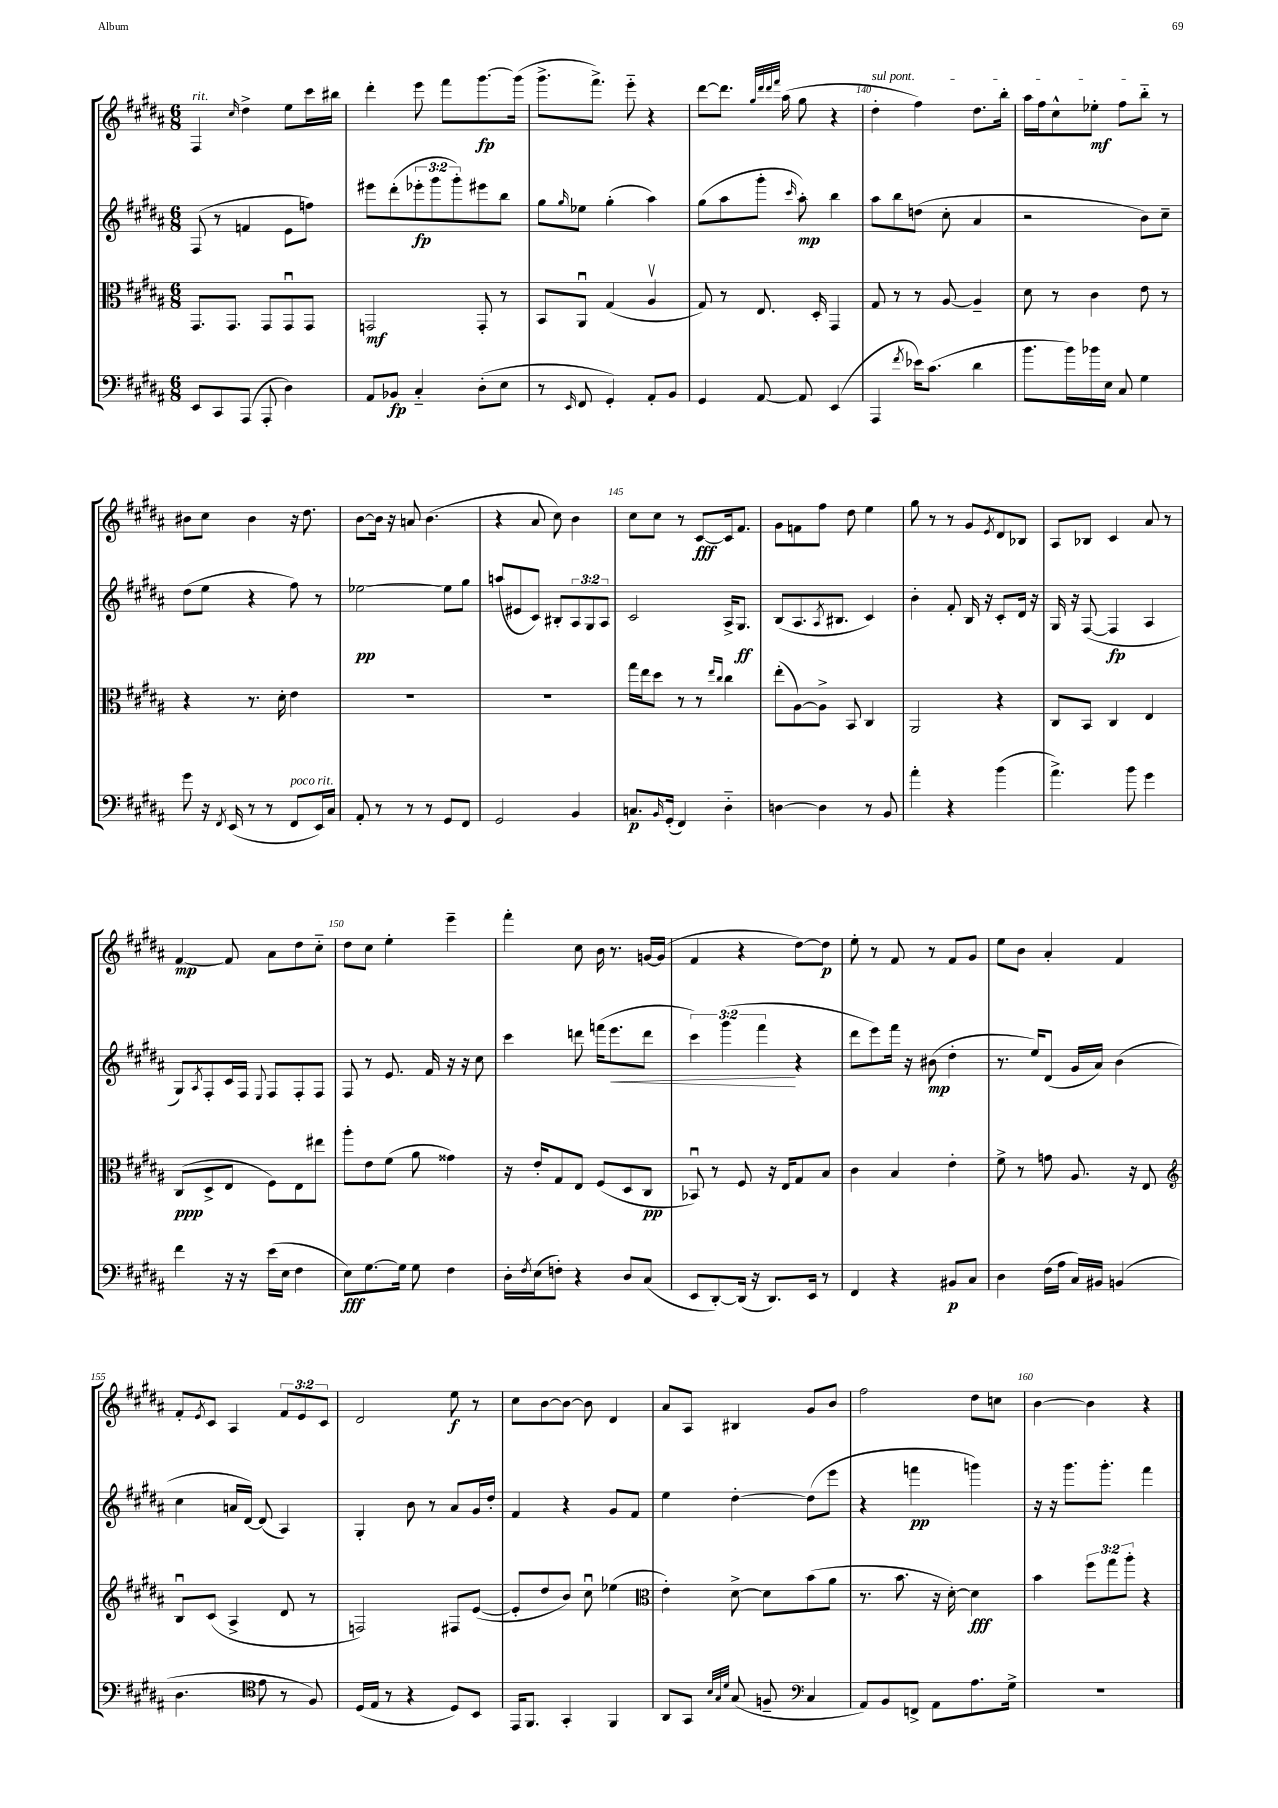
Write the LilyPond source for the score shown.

<<
\new StaffGroup <<
\new Staff = "s0" {
    \clef treble \key b \major \numericTimeSignature \time 6/8 \override Staff.TupletNumber.text = #tuplet-number::calc-fraction-text
    fis4^\markup { \italic "rit." } \grace { cis''16 } dis''4-> e''8 cis'''16 bis''16 |
    dis'''4-. e'''8 fis'''8 gis'''8.~\fp gis'''16( |
    gis'''8.-> fis'''8.->) e'''8-_ r4 |
    dis'''8~ dis'''8. \grace { gis''32 dis'''32 dis'''32 fis'''32 } ais''16( gis''8 r4 |
    \once \override TextSpanner.bound-details.left.text = \markup { \italic "sul pont." } dis''4-.\startTextSpan fis''4) dis''8. b''16-. |
    ais''16 fis''16 cis''8-^ ees''8-.\mf fis''8 b''8-_\stopTextSpan r8 |
    bis'8 cis''8 bis'4 r16 dis''8. |
    b'8~ b'16 r16 a'8 b'4.( |
    r4 ais'8 cis''8) b'4 |
    cis''8 cis''8 r8 cis'8~\fff cis'16 fis'8. |
    gis'8 f'8 fis''8 dis''8 e''4 |
    gis''8 r8 r8 gis'8 \acciaccatura { e'8 } dis'8 bes8 |
    ais8 bes8 cis'4 ais'8 r8 |
    fis'4~\mp fis'8 ais'8 dis''8 cis''8-_ |
    dis''8 cis''8 e''4-. e'''4-- |
    fis'''4-. cis''8 b'16 r8. g'16~ g'16( |
    fis'4 r4 dis''8~) dis''8\p |
    e''8-. r8 fis'8 r8 fis'8 gis'8 |
    e''8 b'8 ais'4-. fis'4 |
    fis'8-. \acciaccatura { e'8 } cis'8 ais4 \tuplet 3/2 { fis'8 e'8 cis'8 } |
    dis'2 e''8\f r8 |
    cis''8 b'8~ b'8~ b'8 dis'4 |
    ais'8 ais8 bis4 gis'8 b'8 |
    fis''2 dis''8 c''8 |
    b'4~ b'4 r4 \bar "|." |
}
\new Staff = "s1" {
    \clef treble \key b \major \numericTimeSignature \time 6/8 \override Staff.TupletNumber.text = #tuplet-number::calc-fraction-text
    fis8( r8 f'4 e'8 f''8) |
    eis'''8 dis'''8-.( \tuplet 3/2 { ees'''8-.\fp gis'''8 gis'''8-.) } eis'''8 b''8 |
    gis''8 \grace { gis''16 } ees''8 gis''4-.( ais''4) |
    gis''8( ais''8 gis'''8-. \grace { cis'''16 } ais''8-.\mp) b''4 |
    ais''8 b''8 d''8( cis''8-. ais'4 |
    r2 b'8) cis''8-- |
    dis''8( e''8 r4 fis''8) r8 |
    ees''2~\pp ees''8 gis''8 |
    a''8( eis'8 cis'8) bis8-. \tuplet 3/2 { ais8 gis8 ais8 } |
    cis'2 ais16-> gis8.\ff |
    b8( ais8. \acciaccatura { ais8 } bis8. cis'4) |
    b'4-. fis'8-. b16 r16 cis'8-. dis'16 r16 |
    gis16 r16 fis8~( fis4\fp ais4 |
    gis8) \acciaccatura { ais8 } fis8-. cis'16 fis16 \appoggiatura { e8 } fis8 fis8-. fis8 |
    fis8 r8 e'8. fis'16 r16 r16 cis''8 |
    cis'''4 d'''8 f'''16( e'''8.\< d'''8 |
    \tuplet 3/2 { cis'''4) gis'''4( fis'''4\! } r4 |
    dis'''8 e'''8) fis'''16 r16 bis'8\mp( dis''4-. |
    r8. e''16) dis'8( gis'16 ais'16) b'4( |
    cis''4 a'16 dis'16~) dis'8( ais4) |
    gis4-. b'8 r8 ais'8 gis'16 dis''16-. |
    fis'4 r4 gis'8 fis'8 |
    e''4 dis''4~-. dis''8( e'''8 |
    r4 f'''4\pp g'''4) |
    r16 r16 gis'''8. gis'''8.-. fis'''4 \bar "|." |
}
\new Staff = "s2" {
    \clef alto \key b \major \numericTimeSignature \time 6/8 \override Staff.TupletNumber.text = #tuplet-number::calc-fraction-text
    gis,8. gis,8. gis,8 gis,8\downbow gis,8 |
    g,2\mf g,8-. r8 |
    b,8 ais,8\downbow gis4( ais4\upbow |
    gis8) r8 e8. dis16-. gis,4 |
    gis8 r8 r8 ais8~ ais4-- |
    dis'8 r8 cis'4 e'8 r8 |
    r4 r8. dis'16-. e'4 |
    R2. |
    R2. |
    gis''16 e''16 dis''8 r8 r8 \grace { e''16 cis''16 } cis''4 |
    e''8-.( ais8~) ais8-> b,8 cis4 |
    ais,2 r4 |
    cis8 b,8 cis4 e4 |
    cis8\ppp( dis8-> e8 fis8) e8 eis''8 |
    ais''8-. e'8 fis'8( ais'8 gisis'4) |
    r16 e'16-. gis8 e8 fis8( dis8 cis8\pp |
    bes,8\downbow) r8 fis8 r16 e16 gis8 b8 |
    cis'4 b4 e'4-. |
    fis'8-> r8 g'8 ais8. r16 e8 |
    \clef treble b8\downbow cis'8( ais4-> dis'8 r8 |
    f2) fis8 e'8~( |
    e'8-. dis''8 b'8) cis''8\downbow ees''4( |
    \clef alto e'4-.) dis'8~-> dis'8 b'8( ais'8 |
    r8. b'8. r16 dis'16~-.) dis'4\fff |
    b'4 \tuplet 3/2 { fis''8 gis''8 ais''8-. } r4 \bar "|." |
}
\new Staff = "s3" {
    \clef bass \key b \major \numericTimeSignature \time 6/8
    e,8 cis,8 ais,,8( ais,,8-. dis4) |
    ais,8 bes,8\fp cis4-_ dis8-.( e8 |
    r8 \grace { e,16 } fis,8 gis,4-.) ais,8-. b,8 |
    gis,4 ais,8~ ais,8 e,4( |
    ais,,4 \acciaccatura { fis'8 } ees'16) cis'8.( dis'4 |
    b'8. b'16) bes'16 e16 cis8 gis4 |
    gis'8 r16 \acciaccatura { fis,8 } e,16( r8 r8 fis,8^\markup { \italic "poco rit." } e,16) cis16 |
    ais,8-. r8 r8 r8 gis,8 fis,8 |
    gis,2 b,4 |
    c8.\p \grace { b,16 } gis,16-.( fis,4) dis4-_ |
    d4~ d4 r8 b,8 |
    ais'4-. r4 b'4( |
    ais'4.->) b'8 gis'4 |
    fis'4 r16 r16 e'16( e16 fis4 |
    e8\fff) gis8.~ gis16 gis8 fis4 |
    dis16-. \acciaccatura { fis8 } e16( f8-.) r4 dis8 cis8( |
    e,8 dis,8~-.) dis,16( r16 dis,8.) e,16 r8 |
    fis,4 r4 bis,8\p cis8 |
    dis4 fis16( ais16 cis16) bis,16 b,4( |
    dis4. \clef tenor e'8 r8 fis8) |
    dis16( e16 r8 r4 dis8) b,8 |
    e,16 fis,8. gis,4-. fis,4 |
    ais,8 gis,8 \grace { b32 gis32 dis'32 } gis8( f8-- \clef bass cis4 |
    ais,8) b,8 f,8-> ais,8 ais8. gis16-> |
    R2. \bar "|." |
}
>>
>>
\layout { \context { \Score currentBarNumber = #136 \override BarNumber.break-visibility = ##(#f #t #t) barNumberVisibility = #(every-nth-bar-number-visible 5) } }
